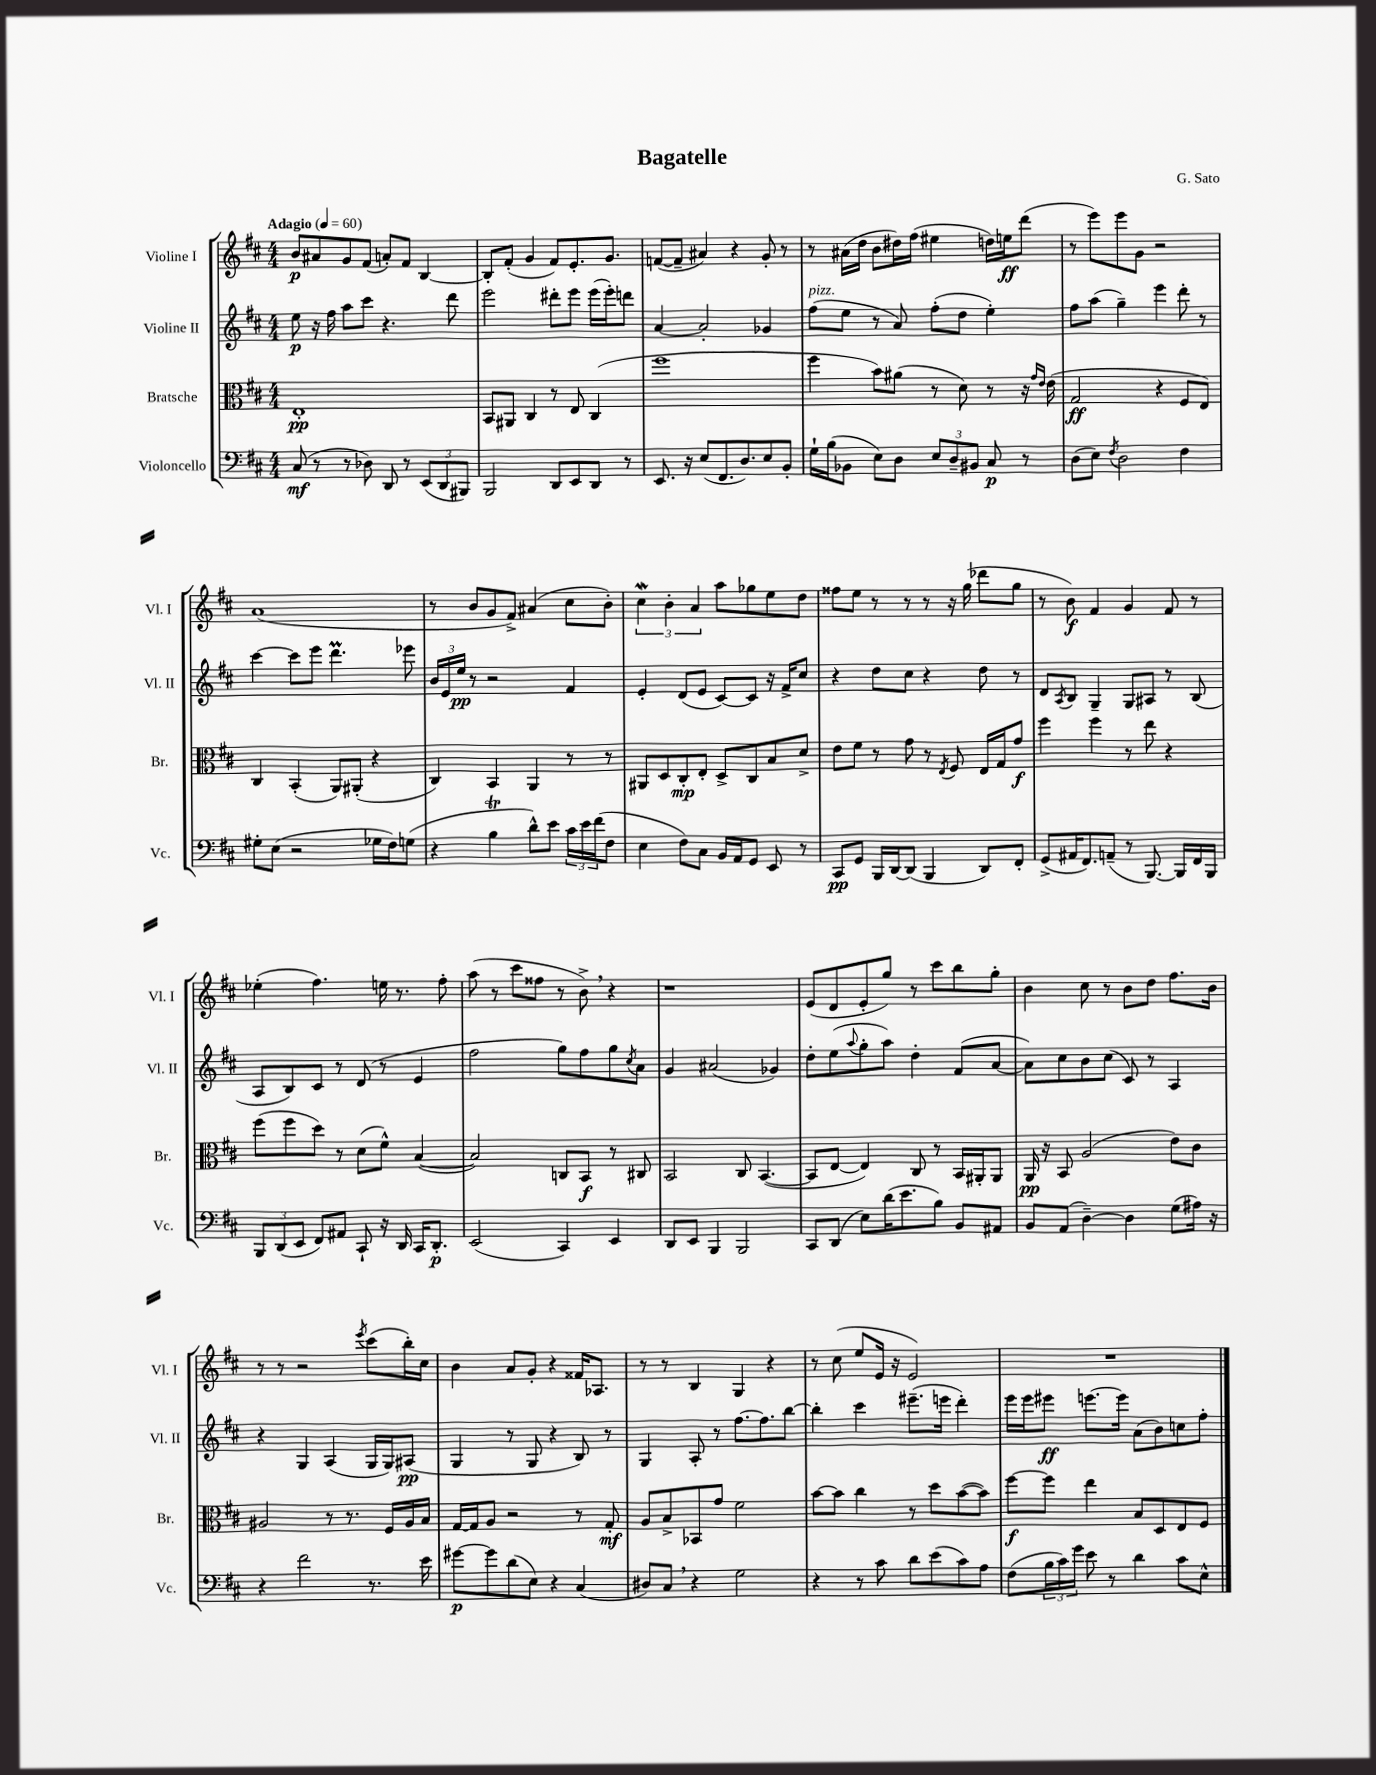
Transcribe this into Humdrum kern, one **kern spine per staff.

**kern	**dynam	**kern	**dynam	**kern	**dynam	**kern	**dynam
*part4	*part4	*part3	*part3	*part2	*part2	*part1	*part1
*staff4	*staff4	*staff3	*staff3	*staff2	*staff2	*staff1	*staff1
*I"Violoncello	*	*I"Bratsche	*	*I"Violine II	*	*I"Violine I	*
*I'Vc.	*	*I'Br.	*	*I'Vl. II	*	*I'Vl. I	*
*clefF4	*	*clefC3	*	*clefG2	*	*clefG2	*
*k[f#c#]	*	*k[f#c#]	*	*k[f#c#]	*	*k[f#c#]	*
*M4/4	*	*M4/4	*	*M4/4	*	*M4/4	*
*MM60	*	*MM60	*	*MM60	*	*MM60	*
=1	=1	=1	=1	=1	=1	=1	=1
!	!	!	!	!	!	!LO:TX:a:B:t=Adagio	!
(8C#/	mf	1E'	pp	8ee\	p	8b/L	p
8r	.	.	.	16r	.	8a#X/	.
.	.	.	.	16ff#\	.	.	.
8r	.	.	.	8aa\L	.	8g/	.
8D-X\)	.	.	.	8ccc#\J	.	(8f#/J	.
8DD/	.	.	.	4.r	.	8an'/L)	.
8r	.	.	.	.	.	8f#/J	.
(12EE/L	.	.	.	.	.	[4B/	.
12DD/	.	.	.	.	.	.	.
.	.	.	.	8ddd\	.	.	.
12BBB#X/J)	.	.	.	.	.	.	.
=2	=2	=2	=2	=2	=2	=2	=2
2BBB/	.	8BB/L	.	2eee\	.	8B'/L]	.
.	.	8AA#X/J	.	.	.	(8f#'/J	.
.	.	4C#/	.	.	.	4g/	.
8DD/L	.	8r	.	8ddd#X'\L	.	8f#/L)	.
8EE/	.	8E/	.	8eee\J	.	8.e'/	.
8DD/J	.	(4C#/	.	(16eee\LL	.	.	.
.	.	.	.	16eee'\J)	.	8.g/J	.
8r	.	.	.	8dddn\J	.	.	.
=3	=3	=3	=3	=3	=3	=3	=3
8.EE/	.	1ff#	.	[4a/	.	([8fn/L	.
.	.	.	.	.	.	8f~/J]	.
16r	.	.	.	.	.	.	.
(8E/L	.	.	.	2a'/]	.	4a#X/)	.
8.FF#/	.	.	.	.	.	.	.
.	.	.	.	.	.	4r	.
8.D/)	.	.	.	.	.	.	.
8E/	.	.	.	4g-X/	.	8g'/	.
8BB'/J	.	.	.	.	.	8r	.
=4	=4	=4	=4	=4	=4	=4	=4
!	!	!	!	!LO:TX:a:i:t=pizz.	!	!	!
16G`\LL	.	4ff#\	.	(8ff#\L	.	8r	.
(16B\J	.	.	.	.	.	.	.
8BB-X\J	.	.	.	8ee\J	.	(16a#X\LL	.
.	.	.	.	.	.	16dd\JJ	.
8E\L)	.	8b\L)	.	8r	.	8b\L	.
8D\J	.	(8a#X\J	.	8a/)	.	16dd#X\L)	.
.	.	.	.	.	.	(16ff#\JJ	.
12E/L	.	8r	.	(8ff#'\L	.	4ee#X\	.
12D~/	.	.	.	.	.	.	.
.	.	8d\)	.	8dd\J	.	.	.
12BB#X/J	.	.	.	.	.	.	.
8C#/	p	8r	.	4ee'\)	.	16ddn\LL)	.
.	.	.	.	.	.	16een\J	ff
8r	.	16r	.	.	.	(8ddd\J	.
.	.	16qqg/LL	.	.	.	.	.
.	.	16qqe/JJ	.	.	.	.	.
.	.	(16e\	.	.	.	.	.
=5	=5	=5	=5	=5	=5	=5	=5
(8D\L	.	2G/	ff	8ff#\L	.	8r	.
8E\J)	.	.	.	(8aa\J	.	8eee\L)	.
8qF#/	.	.	.	.	.	.	.
2D\	.	.	.	4gg~\)	.	8eee\	.
.	.	.	.	.	.	8g\J	.
.	.	4r	.	4eee\	.	2r	.
4F#\	.	8F#/L	.	8ddd'\	.	.	.
.	.	8E/J)	.	8r	.	.	.
!!LO:LB:g=z
=6	=6	=6	=6	=6	=6	=6	=6
8G#X'\L	.	4C#/	.	[4ccc#\	.	(1a	.
(8E\J	.	.	.	.	.	.	.
2r	.	(4BB'/	.	8ccc#\L]	.	.	.
.	.	.	.	8eee\J	.	.	.
.	.	8AA/L)	.	4.dddM\	.	.	.
.	.	(8AA#X'/J	.	.	.	.	.
16G-X\LL	.	4r	.	.	.	.	.
16F#\J)	.	.	.	.	.	.	.
(8Gn\J	.	.	.	8eee-X\	.	.	.
=7	=7	=7	=7	=7	=7	=7	=7
4r	.	4C#/)	.	24b/LL	.	8r	.
.	.	.	.	24e/	.	.	.
.	.	.	.	24ee/JJ	pp	.	.
.	.	.	.	8r	.	8b/L	.
4BT\	.	4BB/	.	2r	.	8g/	.
.	.	.	.	.	.	8f#^/J)	.
8d^^\L)	.	4AA/	.	.	.	(4a#X/	.
8e\J	.	.	.	.	.	.	.
24c#\LL	.	8r	.	4f#/	.	8cc#\L	.
24e\	.	.	.	.	.	.	.
(24f#\J	.	.	.	.	.	.	.
8F#\J	.	8r	.	.	.	8b'\J)	.
=8	=8	=8	=8	=8	=8	=8	=8
4E\	.	8AA#X/L	.	4e'/	.	6cc#W\	.
.	.	8D/	.	.	.	.	.
.	.	.	.	.	.	6b'\	.
8F#\L)	.	8C#'/	mp	(8d/L	.	.	.
.	.	.	.	.	.	6a/	.
8C#\J	.	8E'/J	.	8e/J	.	.	.
16BB/LL	.	8D^/L	.	[8c#/L)	.	8aa\L	.
16AA/J	.	.	.	.	.	.	.
8GG/J	.	8C#/	.	8c#/J]	.	8gg-X\	.
8EE/	.	8B/	.	16r	.	8ee\	.
.	.	.	.	16f#^/KL	.	.	.
8r	.	8d^/J	.	8cc#/J	.	8dd\J	.
=9	=9	=9	=9	=9	=9	=9	=9
8CC#/L	pp	8e\L	.	4r	.	8ff##X\L	.
8GG/J	.	8f#\J	.	.	.	8ee\J	.
16BBB/LL	.	8r	.	8dd\L	.	8r	.
[16DD/J	.	.	.	.	.	.	.
(8DD/J]	.	8g\	.	8cc#\J	.	8r	.
4BBB/	.	8r	.	4r	.	8r	.
.	.	8qE/	.	.	.	.	.
.	.	8F#/	.	.	.	16r	.
.	.	.	.	.	.	(16gg\	.
8DD/L)	.	16E/LL	.	8dd\	.	8ddd-X\L	.
.	.	16G/J	.	.	.	.	.
8FF#'/J	.	8g/J	f	8r	.	8gg\J	.
=10	=10	=10	=10	=10	=10	=10	=10
(8GG^/L	.	4ff#\	.	8d/L	.	8r	.
.	.	.	.	8qA/	.	.	.
16AA#X/K	.	.	.	8B/J	.	8b\)	f
8.FF#/)	.	.	.	.	.	.	.
.	.	4ff#\	.	4G~/	.	4f#/	.
(8AAn~/J	.	.	.	.	.	.	.
8r	.	8r	.	8G/L	.	4g/	.
[8.BBB/)	.	8ee\	.	8A#X/J	.	.	.
.	.	4r	.	8r	.	8f#/	.
16BBB/LL]	.	.	.	.	.	.	.
16FF#/	.	.	.	(8B/	.	8r	.
16BBB/JJ	.	.	.	.	.	.	.
!!LO:LB:g=z
=11	=11	=11	=11	=11	=11	=11	=11
12BBB/L	.	(8ff#\L	.	8A/L	.	(4ee-X'\	.
(12DD/	.	.	.	.	.	.	.
.	.	8ff#\	.	8B/)	.	.	.
12EE/J	.	.	.	.	.	.	.
8FF#/L)	.	8dd\J)	.	8c#/J	.	4.ff#\)	.
8AA#X/J	.	8r	.	8r	.	.	.
8CC#`/	.	(8d\L	.	(8d/	.	.	.
16r	.	8f#^^\J)	.	8r	.	16een\	.
16DD/	.	.	.	.	.	8.r	.
16CC#/KL	.	([4B/	.	4e/	.	.	.
8.DD'/J	p	.	.	.	.	.	.
.	.	.	.	.	.	8ff#'\	.
=12	=12	=12	=12	=12	=12	=12	=12
(2EE/	.	2B/])	.	2ff#\	.	(8aa\	.
.	.	.	.	.	.	8r	.
.	.	.	.	.	.	8ccc#\L	.
.	.	.	.	.	.	8ff##X\J	.
4CC#/)	.	8Cn/L	.	8gg\L)	.	8r	.
.	.	8BB/J	f	8ff#\	.	8b^,\)	.
4EE/	.	8r	.	8gg\	.	4r	.
.	.	.	.	8qcc#/	.	.	.
.	.	8C#X/	.	8a\J	.	.	.
=13	=13	=13	=13	=13	=13	=13	=13
8DD/L	.	2BB/	.	4g/	.	1r	.
8EE/J	.	.	.	.	.	.	.
4BBB/	.	.	.	(2a#X/	.	.	.
2BBB/	.	8C#/	.	.	.	.	.
.	.	([4.BB/	.	.	.	.	.
.	.	.	.	4g-X/)	.	.	.
=14	=14	=14	=14	=14	=14	=14	=14
8CC#/L	.	8BB/L]	.	8dd'\L	.	(8e/L	.
(8DD/J	.	[8E/J	.	(8ee\	.	8d/	.
.	.	.	.	8qqaa/	.	.	.
8E\L)	.	4E/])	.	8gg'\	.	8e'/	.
(16d\K	.	.	.	8aa\J)	.	8gg/J)	.
8.e\	.	.	.	.	.	.	.
.	.	8C#/	.	4dd'\	.	8r	.
8B\J)	.	8r	.	.	.	8ccc#\L	.
8BB/L	.	16BB/LL	.	(8f#/L	.	8bb\	.
.	.	16AA#X'/J	.	.	.	.	.
8AA#X/J	.	8AA#/J	.	[8a/J	.	8gg'\J	.
=15	=15	=15	=15	=15	=15	=15	=15
8BB/L	.	16AA/	pp	8a\L])	.	4b\	.
.	.	16r	.	.	.	.	.
(8AA/J	.	8BB/	.	8cc#\	.	.	.
[4D~\)	.	(2A/	.	8b\	.	8cc#\	.
.	.	.	.	(8cc#\J	.	8r	.
4D\]	.	.	.	8c#/)	.	8b\L	.
.	.	.	.	8r	.	8dd\J	.
(8G\L	.	8e\L)	.	4A/	.	8.ff#\L	.
16A#X\Jk)	.	8c#\J	.	.	.	.	.
16r	.	.	.	.	.	16b\Jk	.
!!LO:LB:g=z
=16	=16	=16	=16	=16	=16	=16	=16
4r	.	2A#X/	.	4r	.	8r	.
.	.	.	.	.	.	8r	.
2f#\	.	.	.	4G/	.	2r	.
.	.	8r	.	(4A/	.	.	.
.	.	8.r	.	.	.	.	.
.	.	.	.	.	.	8qeee/	.
8.r	.	.	.	16G/LL	.	(8ccc#\L	.
.	.	16F#/LL	.	16G/J)	.	.	.
.	.	16A#/	.	(8A#X/J	pp	16bb'\L)	.
16e\	.	16B/JJ	.	.	.	16cc#\JJ	.
=17	=17	=17	=17	=17	=17	=17	=17
[8g#X\L	p	[16G/LL	.	4G/	.	4b\	.
.	.	16G/J]	.	.	.	.	.
8g#\]	.	8A/J	.	.	.	.	.
(8d\	.	2r	.	8r	.	8a/L	.
8E\J)	.	.	.	8G/	.	8g'/J	.
4r	.	.	.	4r	.	4r	.
(4C#/	.	8r	.	8B/)	.	16f##X/KL	.
.	.	.	.	.	.	8.A-X/J	.
.	.	8G'/	mf	8r	.	.	.
=18	=18	=18	=18	=18	=18	=18	=18
8D#X/L)	.	8A/L	.	4G/	.	8r	.
8C#,/J	.	8B^/	.	.	.	8r	.
4r	.	8BB-X/	.	8A'/	.	4B/	.
.	.	8g/J	.	8r	.	.	.
2G\	.	2f#\	.	[8.ff#\L	.	4G/	.
.	.	.	.	8.ff#\]	.	.	.
.	.	.	.	.	.	4r	.
.	.	.	.	[8bb\J	.	.	.
=19	=19	=19	=19	=19	=19	=19	=19
4r	.	[8b\L	.	4bb'\]	.	8r	.
.	.	8b\J]	.	.	.	(8cc#\	.
8r	.	4cc#\	.	4ccc#\	.	8ee/L	.
8c#\	.	.	.	.	.	16e/Jk	.
.	.	.	.	.	.	16r	.
8d\L	.	8r	.	(8.eee#X~\L	.	2e/)	.
(8e\	.	8dd\L	.	.	.	.	.
.	.	.	.	16eeen\Jk	.	.	.
8c#\)	.	([8b\	.	4ddd'\)	.	.	.
8A\J	.	8b\J])	.	.	.	.	.
=20	=20	=20	=20	=20	=20	=20	=20
(8F#\L	.	[8ff#\L	f	16eee\LL	.	1r	.
.	.	.	.	16eee\J	.	.	.
24B\L	.	8ff#\J]	.	8eee#X\J	ff	.	.
24c#\)	.	.	.	.	.	.	.
24g\JJ	.	.	.	.	.	.	.
8e\	.	4ee\	.	[8.eeen\L	.	.	.
8r	.	.	.	.	.	.	.
.	.	.	.	16eee\Jk]	.	.	.
4d\	.	8B/L	.	(8a\L	.	.	.
.	.	8D/	.	8b\)	.	.	.
8c#\L	.	8E/	.	8ccn\	.	.	.
8E^^\J	.	8F#/J	.	8ff#'\J	.	.	.
==	==	==	==	==	==	==	==
*-	*-	*-	*-	*-	*-	*-	*-
